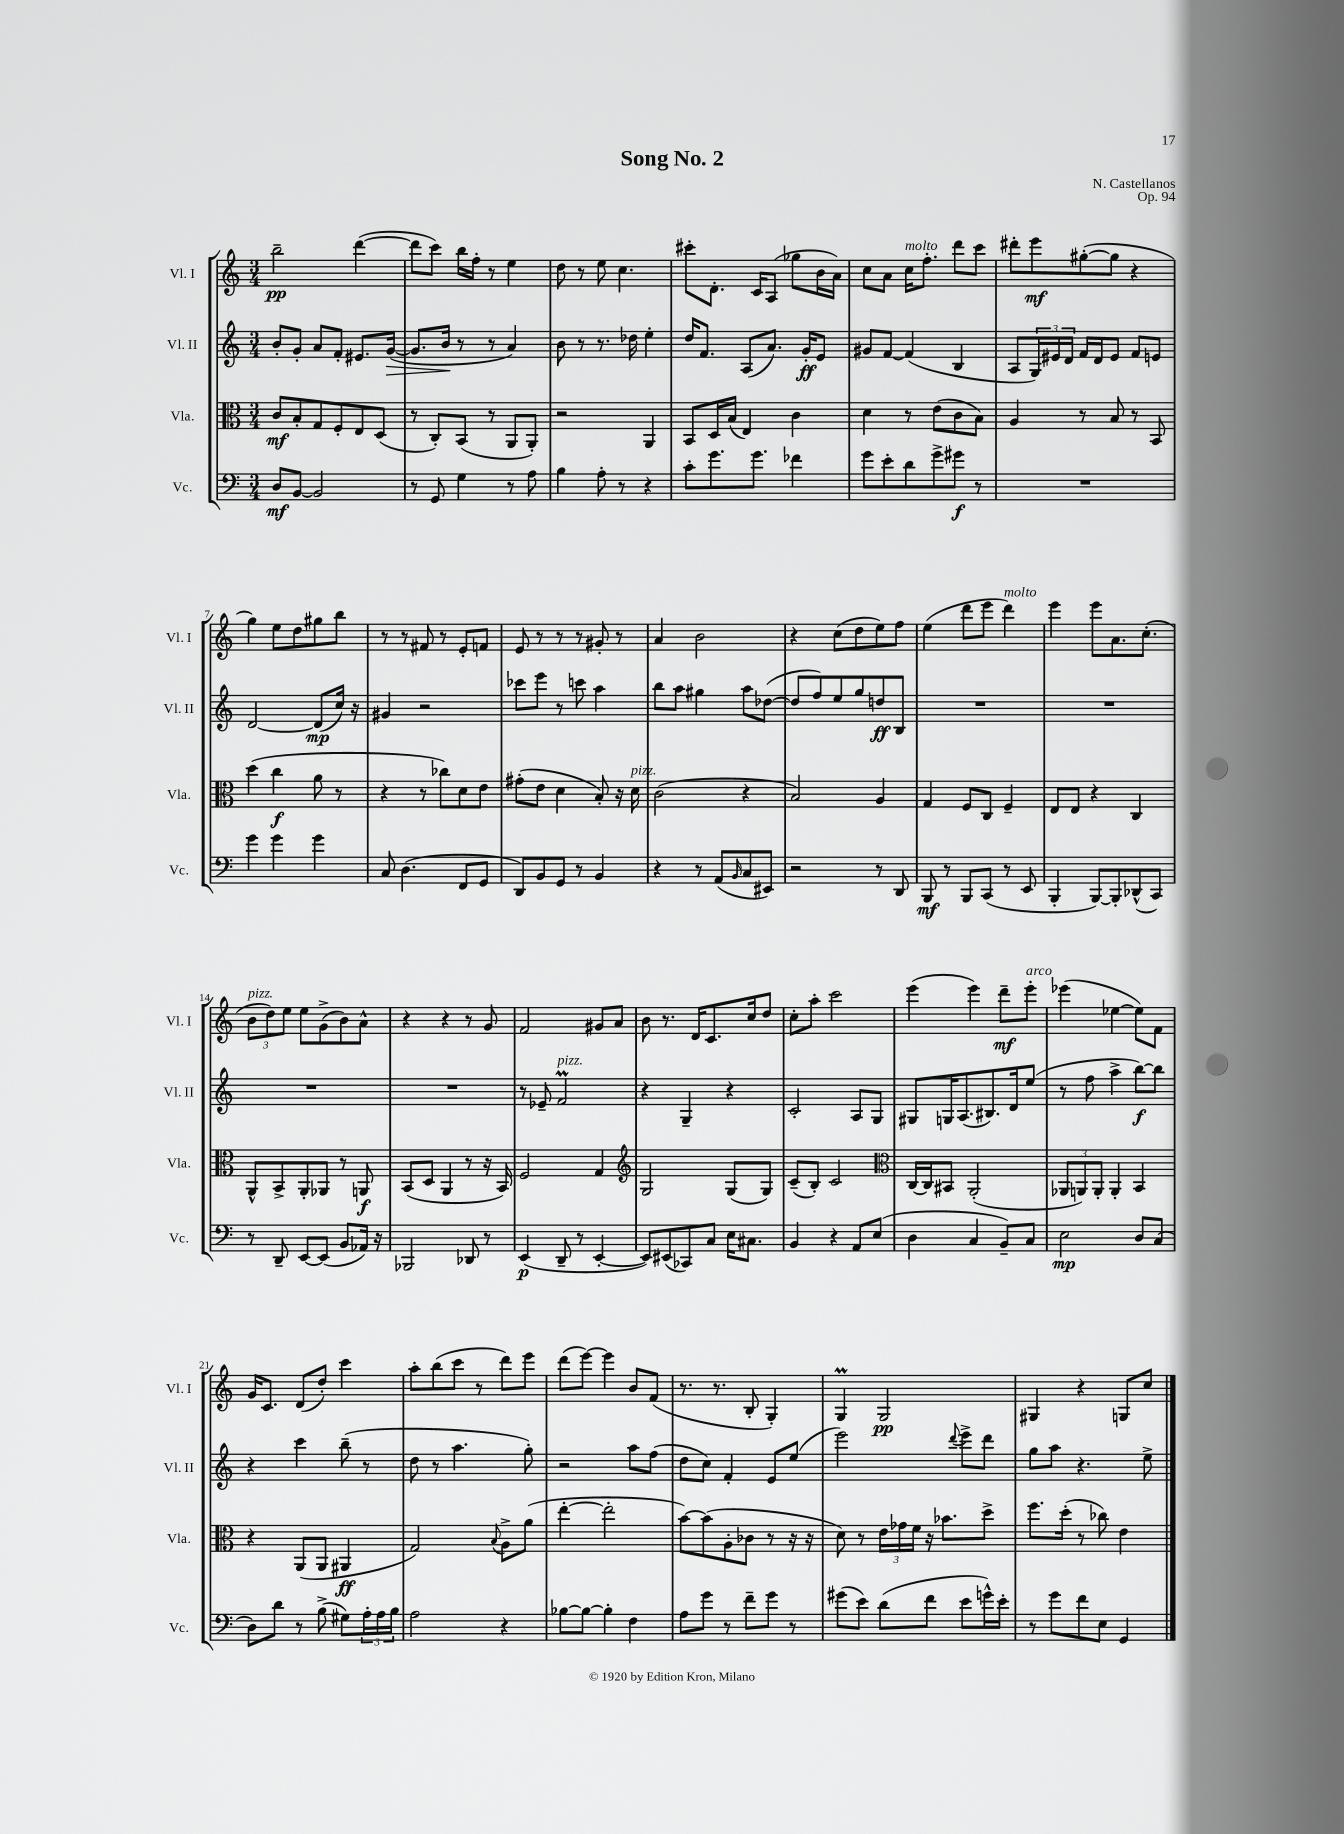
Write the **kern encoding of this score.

**kern	**dynam	**kern	**dynam	**kern	**dynam	**kern	**dynam
*part4	*part4	*part3	*part3	*part2	*part2	*part1	*part1
*staff4	*staff4	*staff3	*staff3	*staff2	*staff2	*staff1	*staff1
*I"Vc.	*	*I"Vla.	*	*I"Vl. II	*	*I"Vl. I	*
*I'Vc.	*	*I'Vla.	*	*I'Vl. II	*	*I'Vl. I	*
*clefF4	*	*clefC3	*	*clefG2	*	*clefG2	*
*k[]	*	*k[]	*	*k[]	*	*k[]	*
*M3/4	*	*M3/4	*	*M3/4	*	*M3/4	*
=1	=1	=1	=1	=1	=1	=1	=1
8D/L	mf	8c/L	mf	8b'/L	.	2bb~\	pp
[8BB/J	.	8B'/	.	8g'/J	.	.	.
2BB/]	.	8G/	.	8a/L	.	.	.
.	.	8F'/	.	8f'/J	.	.	.
.	.	8E/	.	8.e#X/L	.	([4ddd\	.
.	.	(8D/J	.	.	.	.	.
!	!	!	!	!	!LO:HP:b	!	!
.	.	.	.	([16g/Jk	>	.	.
=2	=2	=2	=2	=2	=2	=2	=2
8r	.	8r	.	8.g/L]	.	8ddd\L]	.
8GG/	.	8C'/L)	.	.	.	8ccc\J)	.
.	.	.	.	16b/Jk	.	.	.
4G\	.	(8BB/J	.	8r	]	16bb\LL	.
.	.	.	.	.	.	16ff'\JJ	.
.	.	8r	.	8r	.	8r	.
8r	.	8AA/L	.	4a/)	.	4ee\	.
8A\	.	8AA'/J)	.	.	.	.	.
=3	=3	=3	=3	=3	=3	=3	=3
4B\	.	2r	.	8b\	.	8dd\	.
.	.	.	.	8r	.	8r	.
8A'\	.	.	.	8.r	.	8ee\	.
8r	.	.	.	.	.	4.cc\	.
.	.	.	.	16dd-X\	.	.	.
4r	.	4AA/	.	4ee'\	.	.	.
=4	=4	=4	=4	=4	=4	=4	=4
8c'\L	.	8BB/L	.	16dd/KL	.	8ccc#X'\L	.
.	.	.	.	8.f/J	.	.	.
8.g\	.	16D/L	.	.	.	8.d'\J	.
.	.	(16B/JJ	.	.	.	.	.
.	.	4E/)	.	(8A/L	.	.	.
8.g\J	.	.	.	.	.	16c/KL	.
.	.	.	.	8.a/J)	.	(8A/J	.
4f-X\	.	4c\	.	.	.	8gg-X\L	.
.	.	.	.	16g'/KL	ff	.	.
.	.	.	.	8e/J	.	16b\L	.
.	.	.	.	.	.	16a\JJ)	.
=5	=5	=5	=5	=5	=5	=5	=5
8g\L	.	4d\	.	8g#X/L	.	8cc\L	.
8e'\	.	.	.	[8f/J	.	8a\J	.
!	!	!	!	!	!	!LO:TX:a:i:t=molto	!
8d\	.	8r	.	(4f/]	.	16cc\KL	.
.	.	.	.	.	.	8.ff'\J	.
8g^\	.	(8e\L	.	.	.	.	.
8g#X\J	f	8c\	.	4B/	.	8ddd\L	.
8r	.	8B\J)	.	.	.	8ccc\J	.
=6	=6	=6	=6	=6	=6	=6	=6
2.r	.	4A/	.	8A/L	.	8ddd#X'\L	.
.	.	.	.	24G/L)	.	8eee\	mf
.	.	.	.	24e#X/	.	.	.
.	.	.	.	24d/JJ	.	.	.
.	.	8r	.	16f/LL	.	([8gg#X'\	.
.	.	.	.	16d/J	.	.	.
.	.	8B/	.	8e#/J	.	8gg#\J]	.
.	.	8r	.	8f/L	.	4r	.
.	.	8BB/	.	8en/J	.	.	.
!!LO:LB:g=z
=7	=7	=7	=7	=7	=7	=7	=7
4g\	.	(4dd\	.	[2d/	.	4gg\)	.
4g\	.	4cc\	f	.	.	8ee\L	.
.	.	.	.	.	.	8dd\	.
4g\	.	8a\	.	(8d/L]	mp	8gg#X\	.
.	.	8r	.	16cc/Jk)	.	8bb\J	.
.	.	.	.	16r	.	.	.
=8	=8	=8	=8	=8	=8	=8	=8
8C/	.	4r	.	4g#X/	.	8r	.
(4.D\	.	.	.	.	.	8r	.
.	.	8r	.	2r	.	8f#X/	.
.	.	8cc-X\L)	.	.	.	8r	.
8FF/L	.	8d\	.	.	.	8e'/L	.
8GG/J	.	8e\J	.	.	.	8fn/J	.
=9	=9	=9	=9	=9	=9	=9	=9
8DD/L)	.	(8g#X'\L	.	8ccc-X\L	.	8e/	.
8BB/	.	8e\J	.	8eee\J	.	8r	.
8GG/J	.	4d\	.	8r	.	8r	.
8r	.	.	.	8cccn\	.	8r	.
4BB/	.	8B'/)	.	4aa\	.	8g#X'/	.
.	.	16r	.	.	.	8r	.
!	!	!LO:TX:a:i:t=pizz.	!	!	!	!	!
.	.	16d\	.	.	.	.	.
=10	=10	=10	=10	=10	=10	=10	=10
4r	.	(2c\	.	8bb\L	.	4a/	.
.	.	.	.	8aa\J	.	.	.
8r	.	.	.	4gg#X\	.	2b\	.
(8AA/L	.	.	.	.	.	.	.
16qqBB/	.	.	.	.	.	.	.
8C/	.	4r	.	8aa\L	.	.	.
8EE#X/J)	.	.	.	([8dd-X\J	.	.	.
=11	=11	=11	=11	=11	=11	=11	=11
2r	.	2B/)	.	8dd-/L]	.	4r	.
.	.	.	.	8ff/)	.	.	.
.	.	.	.	8ee/	.	(8cc\L	.
.	.	.	.	8gg/	.	8dd\	.
8r	.	4A/	.	8ddn/	ff	8ee\)	.
8DD/	.	.	.	8B/J	.	8ff\J	.
=12	=12	=12	=12	=12	=12	=12	=12
8BBB/	mf	4G/	.	2.r	.	(4ee\	.
8r	.	.	.	.	.	.	.
8BBB/L	.	8F/L	.	.	.	8ddd\L	.
(8CC/J	.	8C/J	.	.	.	8eee\J	.
!	!	!	!	!	!	!LO:TX:a:i:t=molto	!
8r	.	4F~/	.	.	.	4ddd\)	.
8EE/	.	.	.	.	.	.	.
=13	=13	=13	=13	=13	=13	=13	=13
4BBB'/	.	8E/L	.	2.r	.	4eee\	.
.	.	8E/J	.	.	.	.	.
[8BBB/L)	.	4r	.	.	.	8eee\L	.
8BBB'/]	.	.	.	.	.	8.a\	.
(8DD-X^^/	.	4C/	.	.	.	.	.
.	.	.	.	.	.	(8.cc'\J	.
8CC/J)	.	.	.	.	.	.	.
!!LO:LB:g=z
=14	=14	=14	=14	=14	=14	=14	=14
!	!	!	!	!	!	!LO:TX:a:i:t=pizz.	!
8r	.	8AA^^/L	.	2.r	.	12b\L	.
.	.	.	.	.	.	12dd\)	.
8DD~/	.	8BB^/	.	.	.	.	.
.	.	.	.	.	.	12ee\J	.
[8EE/L	.	8AA'/	.	.	.	8ee\L	.
(8EE/J]	.	8AA-X/J	.	.	.	(8g^\	.
8BB/L	.	8r	.	.	.	8b\)	.
16AA-X/Jk)	.	8AAn/	f	.	.	8a^^\J	.
16r	.	.	.	.	.	.	.
=15	=15	=15	=15	=15	=15	=15	=15
2BBB-X/	.	(8BB/L	.	2.r	.	4r	.
.	.	8D/J	.	.	.	.	.
.	.	4AA/	.	.	.	4r	.
8DD-X/	.	8r	.	.	.	8r	.
8r	.	16r	.	.	.	8g/	.
.	.	16BB/)	.	.	.	.	.
=16	=16	=16	=16	=16	=16	=16	=16
(4EE/	p	2F/	.	8r	.	2f/	.
.	.	.	.	8e-X~/	.	.	.
!	!	!	!	!LO:TX:a:i:t=pizz.	!	!	!
8DD~/	.	.	.	2fM/	.	.	.
8r	.	.	.	.	.	.	.
[4EE'/	.	4G/	.	.	.	8g#X/L	.
.	.	.	.	.	.	8a/J	.
=17	=17	=17	=17	=17	=17	=17	=17
*	*	*clefG2	*	*	*	*	*
8EE/L])	.	2G/	.	4r	.	8b\	.
(8EE#X/	.	.	.	.	.	8.r	.
8CC-X/)	.	.	.	4G~/	.	.	.
.	.	.	.	.	.	16d/KL	.
8C/J	.	.	.	.	.	8.c/	.
16E\KL	.	(8G/L	.	4r	.	.	.
8.C#X\J	.	.	.	.	.	16cc/k	.
.	.	8G/J)	.	.	.	8dd/J	.
=18	=18	=18	=18	=18	=18	=18	=18
4BB/	.	(8c~/L	.	2c'/	.	8cc'\L	.
.	.	8B'/J)	.	.	.	8aa'\J	.
4r	.	2c/	.	.	.	2ccc\	.
8AA/L	.	.	.	8A/L	.	.	.
(8E/J	.	.	.	8G/J	.	.	.
=19	=19	=19	=19	=19	=19	=19	=19
*	*	*clefC3	*	*	*	*	*
4D\	.	[16C/LL	.	8G#X/L	.	(4eee\	.
.	.	16C/J]	.	.	.	.	.
.	.	8BB#X/J	.	16Gn/K	.	.	.
.	.	.	.	(8.A/	.	.	.
4C/	.	(2AA'/	.	.	.	4eee\)	.
.	.	.	.	8.B#X/)	.	.	.
8BB~/L)	.	.	.	.	.	8ddd~\L	mf
.	.	.	.	16d/k	.	.	.
!	!	!	!	!	!	!LO:TX:a:i:t=arco	!
8C/J	.	.	.	(8ee/J	.	8eee'\J	.
=20	=20	=20	=20	=20	=20	=20	=20
2E\	mp	12AA-X/L	.	8r	.	(4eee-X\	.
.	.	12AAn/)	.	.	.	.	.
.	.	.	.	8ff\	.	.	.
.	.	12AA'/J	.	.	.	.	.
.	.	4AA'/	.	4aa^\	.	[4ee-X\	.
8D/L	.	4BB/	.	[8bb\L)	f	8ee-\L])	.
(8C/J	.	.	.	8bb\J]	.	8f\J	.
!!LO:LB:g=z
=21	=21	=21	=21	=21	=21	=21	=21
8D\L)	.	4r	.	4r	.	16g/KL	.
.	.	.	.	.	.	8.c/J	.
8d\J	.	.	.	.	.	.	.
8r	.	(8AA/L	.	4ccc\	.	(8d/L	.
(8B^\	.	8AA/J	.	.	.	8dd'/J)	.
8G#X\L)	.	4AA#X/	ff	(8bb~\	.	4ccc\	.
24A'\L	.	.	.	8r	.	.	.
24A\	.	.	.	.	.	.	.
24B\JJ	.	.	.	.	.	.	.
=22	=22	=22	=22	=22	=22	=22	=22
2A\	.	2G/)	.	8dd\	.	8aa'\L	.
.	.	.	.	8r	.	(8bb\	.
.	.	.	.	4.aa\	.	8ccc\J	.
.	.	.	.	.	.	8r	.
.	.	8qqB/	.	.	.	.	.
4r	.	8A^\L	.	.	.	8ddd\L)	.
.	.	(8a\J	.	8gg'\)	.	8eee\J	.
=23	=23	=23	=23	=23	=23	=23	=23
[8B-X\L	.	[4ee'\	.	2r	.	(8ddd\L	.
8B-\J_	.	.	.	.	.	[8eee\J)	.
4B-'\]	.	2ee'\]	.	.	.	4eee\]	.
4F\	.	.	.	8aa\L	.	8b/L	.
.	.	.	.	(8ff\J	.	(8f/J	.
=24	=24	=24	=24	=24	=24	=24	=24
8A\L	.	[8b\L)	.	8dd\L	.	8.r	.
8g\J	.	(8b\]	.	8cc\J)	.	.	.
.	.	.	.	.	.	8.r	.
8r	.	8A'\	.	4f'/	.	.	.
8f~\L	.	8c-X\J	.	.	.	8B'/	.
8g\J	.	8r	.	8e/L	.	4G'/)	.
8r	.	16r	.	(8ee/J	.	.	.
.	.	16r	.	.	.	.	.
=25	=25	=25	=25	=25	=25	=25	=25
(8g#X\L	.	8d\)	.	2eee\)	.	4GM/	.
8e\J)	.	8r	.	.	.	.	.
(8d\L	.	24e\LL	.	.	.	2G/	pp
.	.	24g-X\	.	.	.	.	.
.	.	24f\JJ	.	.	.	.	.
8f\J	.	16r	.	.	.	.	.
.	.	8.b-X\L	.	.	.	.	.
.	.	.	.	8qqddd/	.	.	.
8e\L	.	.	.	8eee^\L	.	.	.
16gn^^\L)	.	8dd^\J	.	8ddd\J	.	.	.
16e'\JJ	.	.	.	.	.	.	.
=26	=26	=26	=26	=26	=26	=26	=26
8r	.	8.ff\L	.	8gg\L	.	4G#X/	.
8g\L	.	.	.	8aa\J	.	.	.
.	.	(16dd'\Jk	.	.	.	.	.
8f\	.	8r	.	4.r	.	4r	.
8E\J	.	8cc-X\)	.	.	.	.	.
4GG/	.	4e\	.	.	.	8Gn/L	.
.	.	.	.	8ee^\	.	8cc/J	.
==	==	==	==	==	==	==	==
*-	*-	*-	*-	*-	*-	*-	*-
